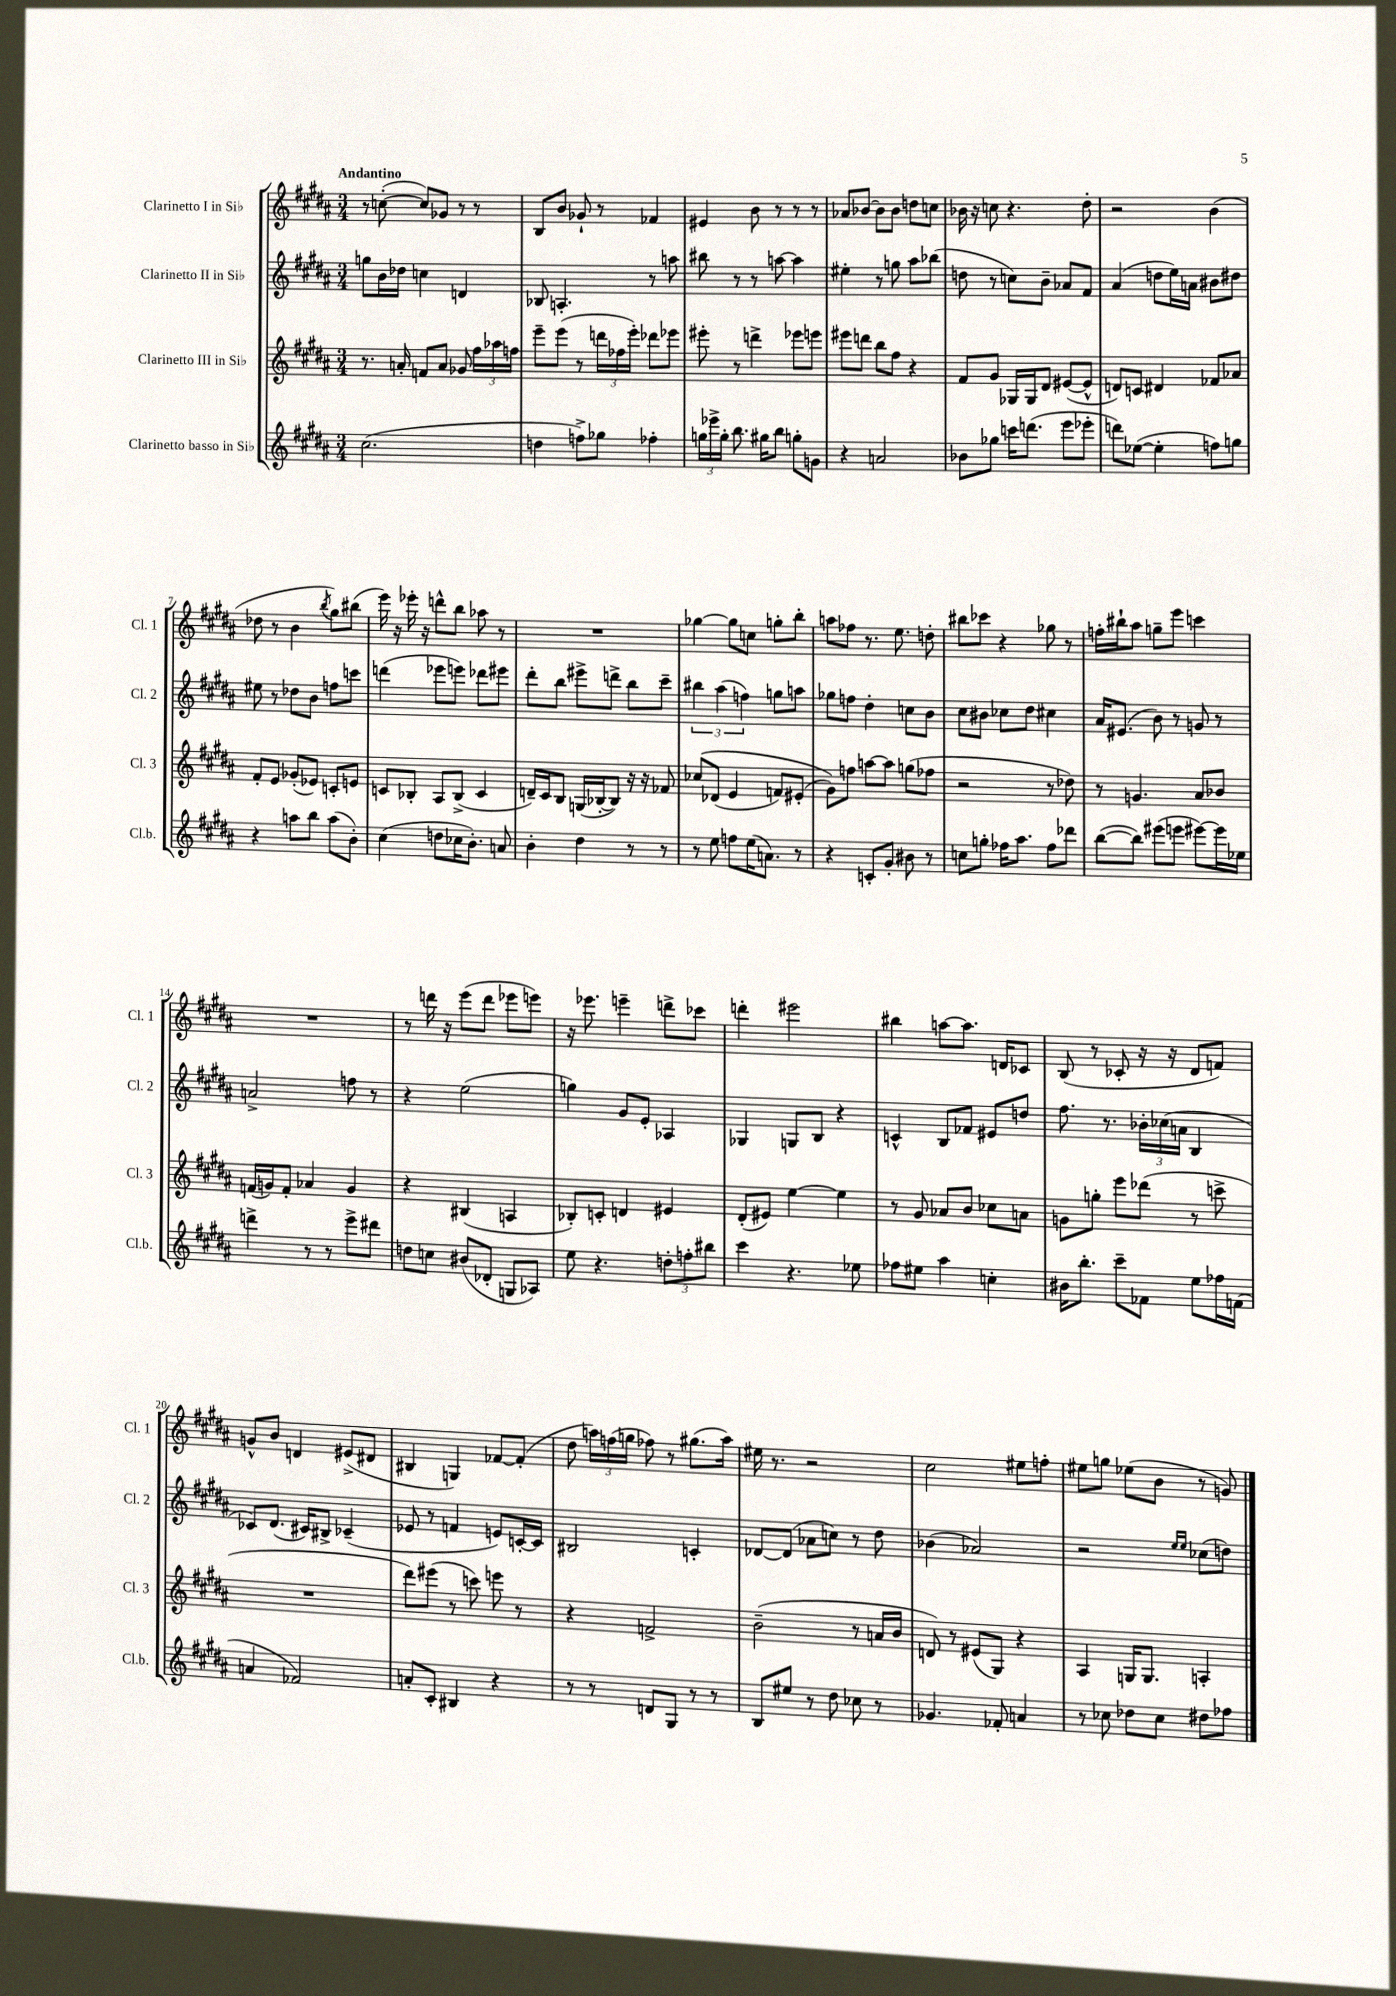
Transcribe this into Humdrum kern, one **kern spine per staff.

**kern	**kern	**kern	**kern
*staff4	*staff3	*staff2	*staff1
*clefG2	*clefG2	*clefG2	*clefG2
*k[f#c#g#d#a#]	*k[f#c#g#d#a#]	*k[f#c#g#d#a#]	*k[f#c#g#d#a#]
*M3/4	*M3/4	*M3/4	*M3/4
(2.cc#\	8.r	8gg\L	8r
.	.	16b\L	([8cc'\
.	16a'/	16dd-\JJ	.
.	8f/L	4cc\	8cc/]L)
.	8a/J	.	8g-/J
.	8g-/	4d/	8r
.	24ff#\LL	.	8r
.	24aa-\	.	.
.	24ff\JJ	.	.
=	=	=	=
4dd\	8eee~\L	8B-/	8B/L
.	(8eee\J	4.A'/	8b/J
8ff^\L)	8r	.	8g-`/
8gg-\J	24ddd\LL	.	8r
.	24ff-\	.	.
.	24eee'\JJ)	.	.
4ff-'\	8ddd-\L	8r	4f-/
.	8eee-\J	8aa\	.
=	=	=	=
24gg\LL	8eee#'\	8bb#\	4e#/
24eee-^\	.	.	.
24gg'\JJ	.	.	.
8.bb\	8r	8r	.
.	4ddd^\	8r	8b\
16gg#\LK	.	.	.
8bb\J	.	[8aa\	8r
8gg'\L	8eee-\L	4aa\]	8r
8g\J	8eee\J	.	8r
=	=	=	=
4r	8eee#\L	4ee#'\	8a-/L
.	8ddd\J	.	[8b-/J
2a/	8bb\L	8r	8b-\]L
.	8ff#\J	8gg\	8b-\J
.	4r	8aa#\L	8dd\L
.	.	(8bb-\J	8cc\J
=	=	=	=
8b-\L	8f#/L	8dd\	16b-\
.	.	.	16r
8gg-\J	8g#/J	8r	8cc\
16ccc\LK	16G-/LL	8cc\L)	4.r
(8.ddd\J	16G-/J	.	.
.	8d#/J	8b~\J	.
8eee\L	([8e#/L	8a-/L	.
8eee-'\J	8e#^^/]J	8f#/J	8dd#'\
=	=	=	=
8ddd\L)	8d/L)	(4a#/	2r
([8ee-\J	8c/J	.	.
4ee-'\]	4d#/	8dd\L	.
.	.	16ee\L)	.
.	.	16a\JJ	.
8ff\L)	8f-/L	8b#\L	(4b\
8gg\J	8a-/J	8dd#\J	.
=	=	=	=
4r	8f#'/L	8ee#\	8dd-\
.	8e/J	8r	8r
8aa\L	(8g-'/L	8dd-\L	4b\
8bb\J	8e-/J)	8b\J	.
.	.	.	8qbb/
(8aa\L	8c'/L	8ff\L	8gg#\L)
8b'\J)	8e/J	8ccc\J	(8bb#\J
=	=	=	=
(4cc#\	8c/L	(4ddd\	16eee\)
.	.	.	16r
.	8B-'/J	.	16eee-'\
.	.	.	16r
8dd\L	8A#/L	8eee-\L	8ddd^^\L
16cc-\K	(8B-^/J	8eee\J)	8bb\J
8.b'\J)	.	.	.
.	4c/	8ddd-\L	8aa-\
8a/	.	8eee#\J	8r
=	=	=	=
4b'\	16d~/LL)	8ddd#'\L	2.r
.	16c#/J	.	.
.	8B/J	8bb\J	.
4dd#\	(16G/LL	8eee#^\L	.
.	[16B-'/J	.	.
.	8B-/]J)	8ddd^\J	.
8r	16r	8bb\L	.
.	16r	.	.
8r	8f-/	8ccc#~\J	.
=	=	=	=
8r	&(8cc-/L	6bb#\	[4gg-\
8ee\	(8d-/J	.	.
.	.	(6aa#\	.
8ff\L	4e/	.	8gg-\]L
.	.	6ff\)	.
(16ee\K	.	.	8cc\J
8.a\J)	.	.	.
.	8f/L)	8gg\L	8gg'\L
8r	(8e#'/J	8aa\J	8bb'\J
=	=	=	=
4r	8g#\L)&)	8gg-\L	8aa\L
.	8ff\J	8ff\J	8ff-\J
8c'/L	[8aa\L	4dd#'\	8.r
8g#'/J	8aa\]J	.	.
.	.	.	8.ee\
8b#\	(8gg\L	8cc\L	.
8r	8ff-\J	8b\J	8dd'\
=	=	=	=
8cc\L	2r	8cc#\L	8bb#\L
8gg'\J	.	8b#\J	8ccc-\J
16ff-\LK	.	8cc-\L	4r
8.aa#\J	.	.	.
.	.	8dd#\J	.
8ff-\L	8r	4cc#\	8gg-\
8ddd-\J	8dd-\)	.	8r
=	=	=	=
([8bb\L	8r	16a#/LK	16ff'\LL
.	.	(8.e#/J	16bb#`\J
8bb\]J)	4.g/	.	8aa#\J
(8eee#\L	.	8b\)	8gg~\L
8eee\J	.	8r	8eee\J
[8eee#\L)	8a#/L	8g/	4ccc\
16eee#\]L	8b-/J	8r	.
16ee-\JJ	.	.	.
=	=	=	=
4ddd^\	(16f/LL	2a^/	2.r
.	16g/J)	.	.
.	8f'/J	.	.
8r	4a-/	.	.
8r	.	.	.
8eee^\L	4g/	8ff\	.
8ddd#\J	.	8r	.
=	=	=	=
8dd\L	4r	4r	8r
8cc\J	.	.	16ddd\
.	.	.	16r
(8b#/L	(4B#/	(2ee\	(8eee\L
8d-'/J	.	.	8ddd\J
8G/L	4A/	.	8eee-\L
8A-/J)	.	.	8eee\J)
=	=	=	=
8ee\	8B-'/L)	4gg\)	16r
.	.	.	8.eee-\
4.r	8c'/J	.	.
.	4d/	8g#/L	4eee~\
.	.	8e'/J	.
12dd'\L	4e#/	4A-/	8ddd^\L
12ff'\	.	.	.
.	.	.	8ccc-\J
12bb#\J	.	.	.
=	=	=	=
4ccc#\	(8d#'/L	4G-/	4ddd'\
.	8e#/J)	.	.
4.r	[4ee\	8G/L	2eee#\
.	.	8B/J	.
.	4ee\]	4r	.
8ee-\	.	.	.
=	=	=	=
8ff-\L	8r	4c^^/	4bb#\
8ee#\J	8g#/	.	.
4aa#\	8a-/L	8B/L	[8aa\L
.	8b/J	8f-/J	8.aa\]J
4cc'\	8cc-\L	8e#/L	.
.	.	.	16d/LK
.	8a\J	8dd/J	8c-/J
=	=	=	=
16b#\LK	8g\L	8.ff#\	(8B/
8.bb'\J	.	.	.
.	8gg'\J	.	8r
.	.	8.r	.
8ccc#~\L	8eee\L	.	8c-'/
8f-\J	(8ddd-\J	24b-'\LL	16r
.	.	(24cc-\	.
.	.	.	16r
.	.	24a\JJ	.
8ee\L	8r	4B/	8d#/L
16ff-\L	8ccc^\	.	8f/J)
(16f\JJ	.	.	.
=	=	=	=
4a/	2.r	8c-/L)	8g^^/L
.	.	(8.d#/J	8b/J
2f-/)	.	.	4d/
.	.	16c#/LK)	.
.	.	8B#^/J	.
.	.	(4c-~/	(8e#^/L
.	.	.	8d#/J
=	=	=	=
8a'/L	8ddd#\L)	8e-/	4B#/
8c#'/J	(8eee#\J	8r	.
4B#/	8r	4f/	4G/)
.	8ccc\)	.	.
4r	8eee\	8e/L)	[8f-/L
.	8r	[16c'/L	(8f-'/]J
.	.	16c/]JJ	.
=	=	=	=
8r	4r	2B#/	8dd#\
8r	.	.	24aa\LL)
.	.	.	(24ff\
.	.	.	24gg\JJ
8d/L	2f^/	.	8ff-\)
8G#/J	.	.	8r
8r	.	4c'/	(8.gg#\L
8r	.	.	.
.	.	.	16aa\Jk)
=	=	=	=
8B/L	(2b~\	[8d-/L	16ee#\
.	.	.	8.r
8ee#/J	.	(8d-/]J	.
8r	.	8a-\L	2r
8dd#\	.	8cc\J)	.
8cc-\	8r	8r	.
8r	16a/LL	8dd#\	.
.	16b/JJ	.	.
=	=	=	=
4.g-/	8d/)	(4b-\	2cc#\
.	8r	.	.
.	(8e#/L	2a-/)	.
8f-'/	8G#/J)	.	.
4a/	4r	.	8ee#\L
.	.	.	8ff'\J
=	=	=	=
8r	4A#/	2r	8ee#\L
8cc-\	.	.	8gg\J
8dd-\L	16G/LK	.	(8ee-\L
.	8.G/J	.	.
8cc-\J	.	.	8b\J
.	.	16qqee/LL	.
.	.	16qqee/JJ	.
8dd#\L	4A'/	(8cc-\L	8r
8ff-\J	.	8dd\J)	8g/)
==	==	==	==
*-	*-	*-	*-
